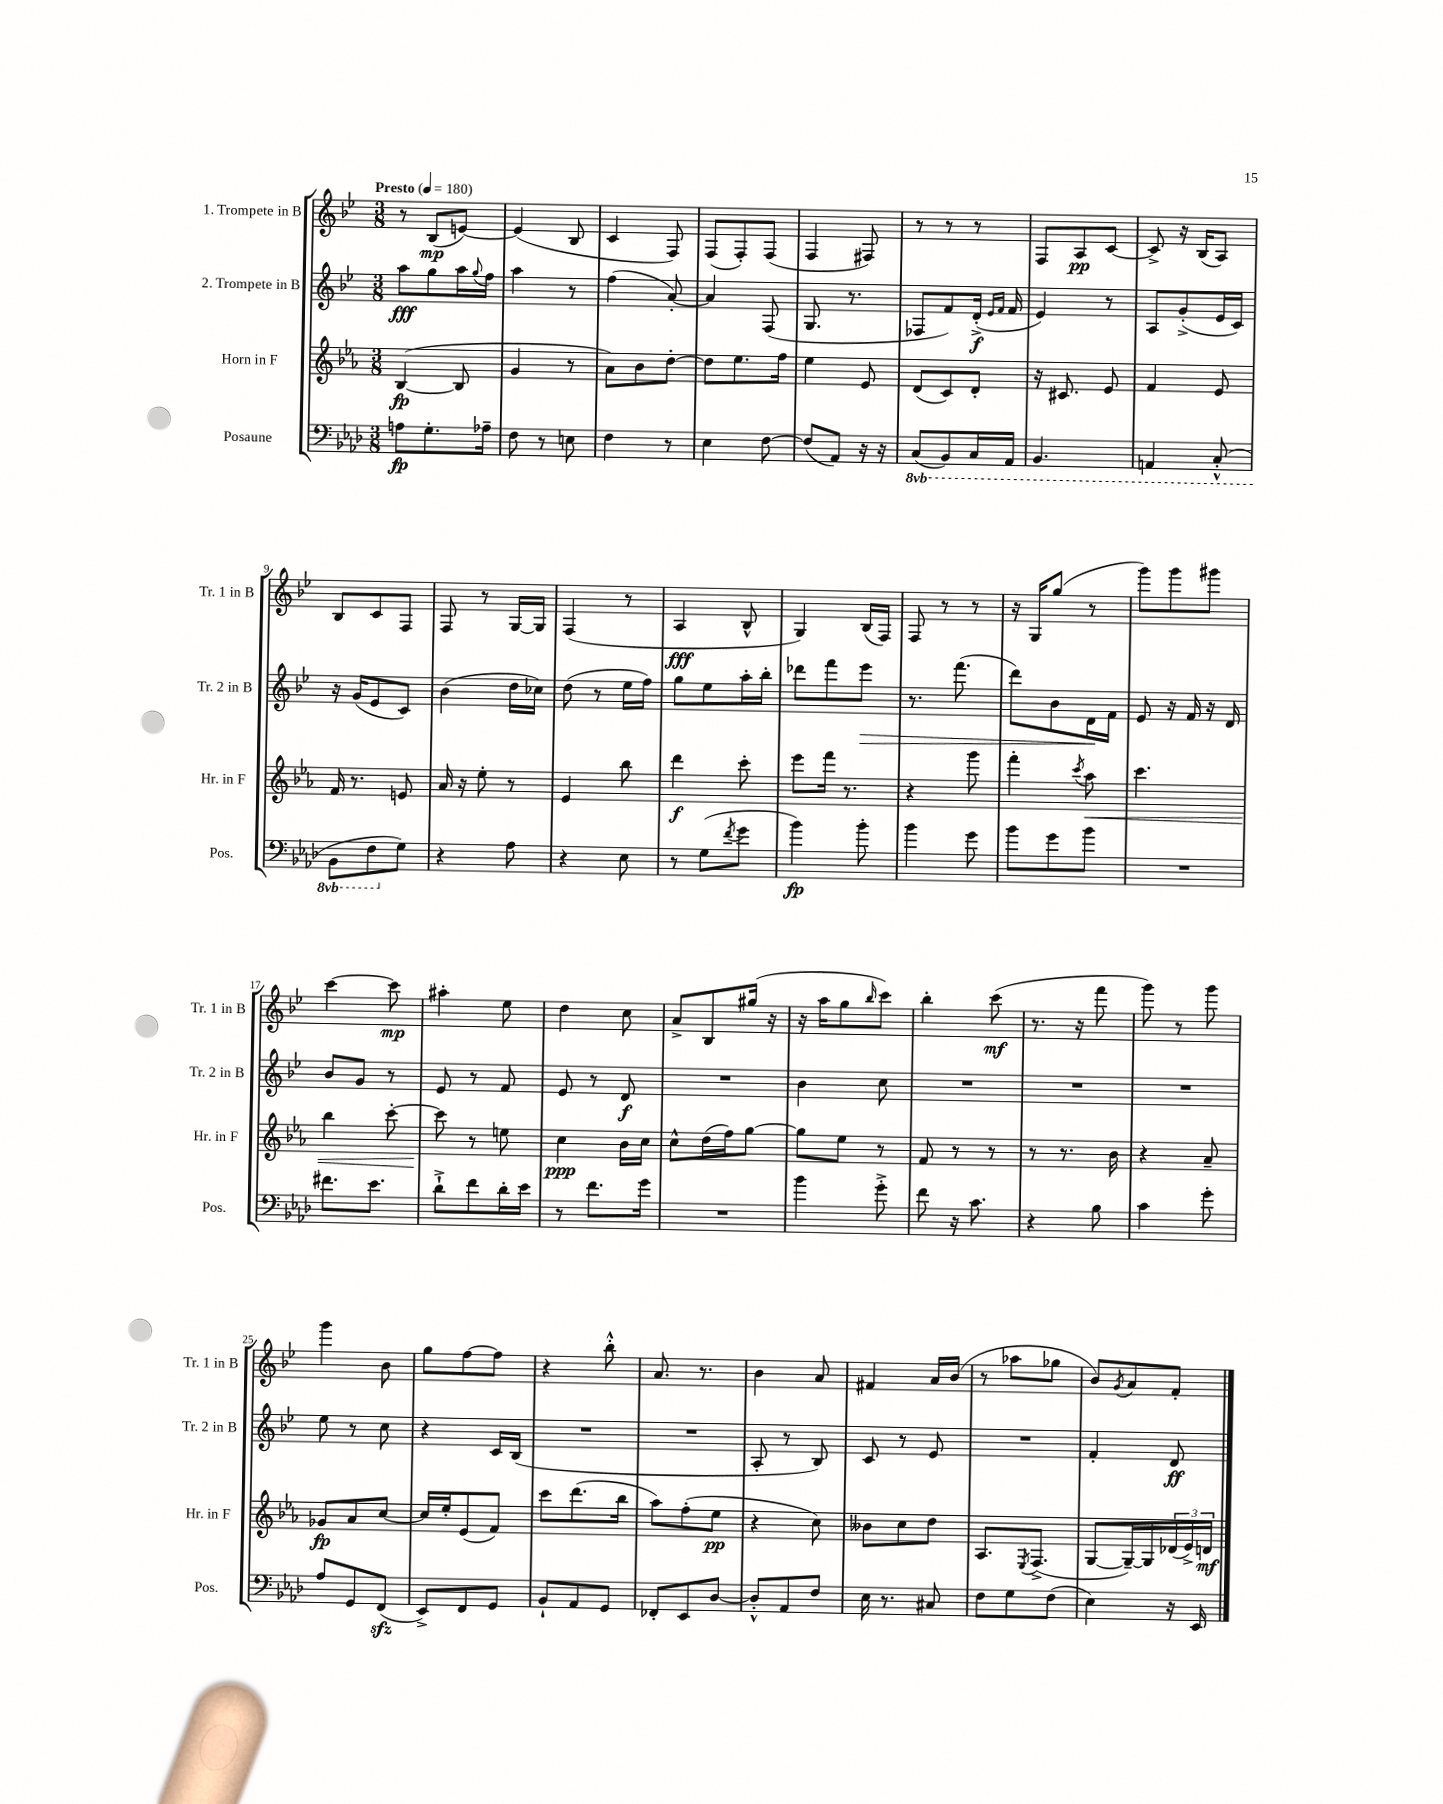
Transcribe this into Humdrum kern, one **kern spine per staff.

**kern	**kern	**kern	**kern
*staff4	*staff3	*staff2	*staff1
*clefF4	*clefG2	*clefG2	*clefG2
*k[b-e-a-d-]	*k[b-e-a-]	*k[b-e-]	*k[b-e-]
*M3/8	*M3/8	*M3/8	*M3/8
*MM180	*MM180	*MM180	*MM180
8A	([4B-	8aa	8r
8.G'	.	8gg	(8B-
.	8B-]	16aa	[8e)
.	.	8qqgg	.
16A-~	.	16ff	.
=	=	=	=
8F	4g	4aa	(4e]
8r	.	.	.
8E	8r	8r	8B-
=	=	=	=
4F	8a-)	(4ff	4c
.	8b-	.	.
8r	[8dd'	[8a')	8F)
=	=	=	=
4E-	8dd]	4a]	(8F
.	8.ee-	.	8F')
[8F	.	(8F	(8F
.	16ff	.	.
=	=	=	=
(8F]	4ee-	8.G	4F
8AA-)	.	.	.
.	.	8.r	.
16r	8e-	.	8F#)
16r	.	.	.
=	=	=	=
(8CC	(8d	8F-	8r
8BBB-)	8c)	8f)	8r
16CC	8d'	(16d'^	8r
.	.	16qqe-	.
.	.	16qqf	.
16AAA-	.	16f	.
=	=	=	=
4.BBB-	16r	4e-)	8F
.	8.c#	.	.
.	.	.	8A
.	8e-	8r	[8c
=	=	=	=
4AAA	4f	8A	8c^]
.	.	(8g'^	16r
.	.	.	(16B-
(8CC'^^	8e-	16e-	8A)
.	.	16c)	.
=	=	=	=
8BBB-	16f	16r	8B-
.	8.r	(16g	.
8FF	.	8e-	8c
8G)	8e	8c)	8F
=	=	=	=
4r	16a-	(4b-	8F
.	16r	.	.
.	8ee-'	.	8r
8A-	8r	16dd	[16G
.	.	16cc-)	16G]
=	=	=	=
4r	4e-	(8dd	(4F
.	.	8r	.
8E-	8bb-	16ee-	8r
.	.	16ff)	.
=	=	=	=
8r	4ddd	8gg	4A
(8G	.	8ee-	.
8qf	.	.	.
8g	8ccc'	16aa'	8B-^^
.	.	16bb-'	.
=	=	=	=
4b-)	8eee-	8ddd-	4G)
.	16fff	8fff	.
.	8.r	.	.
8b-'	.	8eee-	(16B-
.	.	.	16F)
=	=	=	=
4b-	4r	8.r	8F
.	.	.	8r
.	.	(8.fff	.
8g	8ggg	.	8r
=	=	=	=
8b-	4fff'	8ddd)	16r
.	.	.	16G
8g	.	8b-	(8gg
.	8qccc	.	.
8b-	8aa-	16d	8r
.	.	16f	.
=	=	=	=
4.r	4.ccc	8e-	8ggg)
.	.	16r	8ggg
.	.	16f	.
.	.	16r	8ggg#
.	.	16d	.
=	=	=	=
8.f#	4bb-	8b-	[4ccc
.	.	8g	.
8.e-	.	.	.
.	[8ccc'	8r	8ccc]
=	=	=	=
8d-`^	8ccc]	8e-	4aa#'
8f	8r	8r	.
16d-'	8ee	8f	8ee-
16e-	.	.	.
=	=	=	=
8r	4cc	8e-	4dd
8.f	.	8r	.
.	16b-	8d	8cc
16g	16cc	.	.
=	=	=	=
4.r	8cc^^	4.r	8a^
.	(16dd	.	8B-
.	16ff)	.	.
.	[8gg	.	(16gg#
.	.	.	16r
=	=	=	=
4b-	8gg]	4b-	16r
.	.	.	16aa
.	8ee-	.	8gg
.	.	.	16qqbb-
8g'^	8r	8cc	8ccc)
=	=	=	=
8f	8f	4.r	4bb-'
16r	8r	.	.
8.c	.	.	.
.	8r	.	(8ccc
=	=	=	=
4r	8r	4.r	8.r
.	8.r	.	.
.	.	.	16r
8B-	.	.	8fff
.	16b-	.	.
=	=	=	=
4c	4r	4.r	8ggg)
.	.	.	8r
8g'	8a-~	.	8ggg
=	=	=	=
8A-	8g-	8ee-	4ggg
8GG	8a-	8r	.
(8FF	[8cc	8cc	8b-
=	=	=	=
8EE-^)	16cc]	4r	8gg
.	16ee-'	.	.
8FF	(8e-	.	[8ff
8GG	8f)	16c	8ff]
.	.	(16B-	.
=	=	=	=
8BB-`	8ccc	4.r	4r
8AA-	(8.ddd	.	.
8GG	.	.	8bb-'^^
.	16bb-	.	.
=	=	=	=
8FF-'	8aa-)	4.r	8.a
8EE-	(8ff'	.	.
.	.	.	8.r
[8D-	8ee-	.	.
=	=	=	=
8D-'^^]	4r	8A'	4b-
8AA-	.	8r	.
8F	8cc)	8B-)	8a
=	=	=	=
16E-	8b--	8c	4f#
8.r	.	.	.
.	8cc	8r	.
8C#	8dd	8e-	16a
.	.	.	(16b-
=	=	=	=
8F	8.A-	4.r	8r
8G	.	.	8aa-
.	8qE-	.	.
.	(8.F^	.	.
(8F	.	.	8gg-
=	=	=	=
4E-)	[8G	4f'	8b-)
.	.	.	8qg
.	16G~_)	.	8a
.	16G]	.	.
16r	(24d-	8d	8f'
.	24e-^)	.	.
16EE-	.	.	.
.	24d	.	.
==	==	==	==
*-	*-	*-	*-
